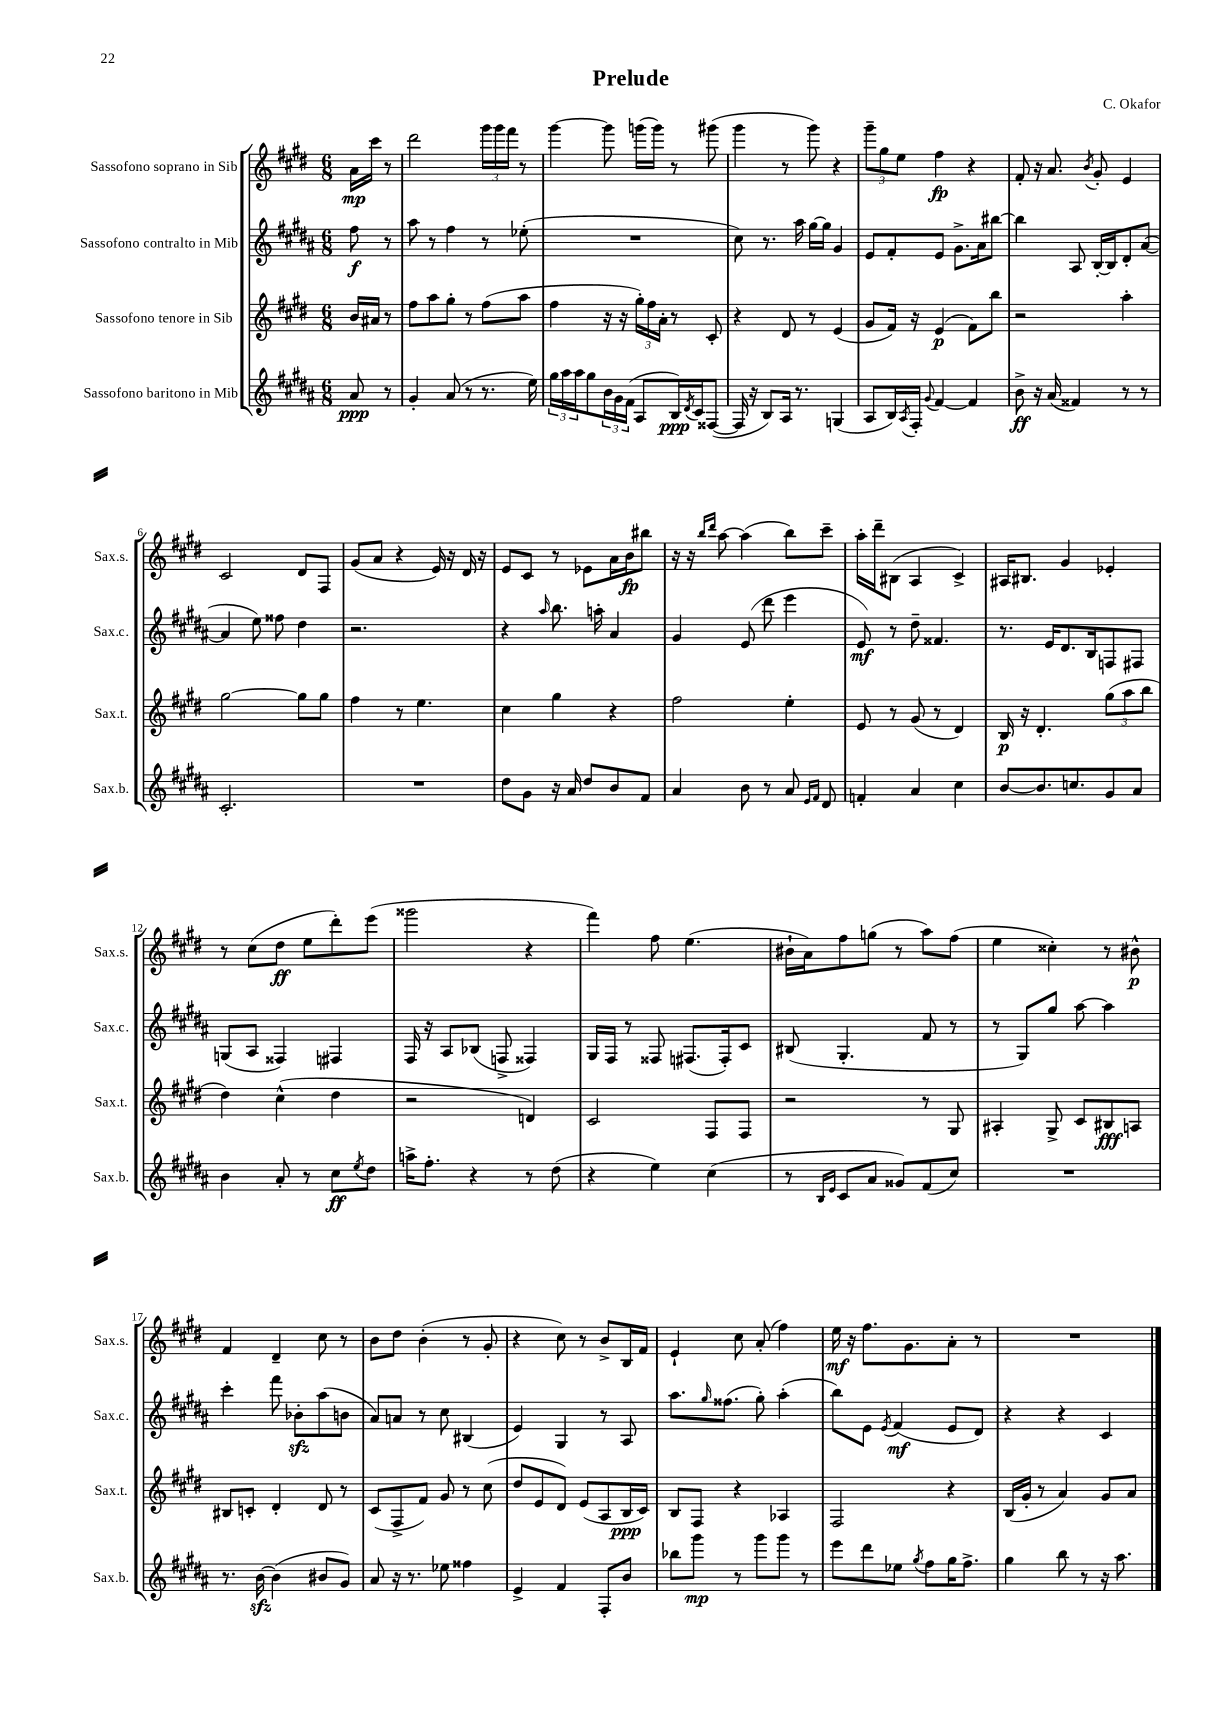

**kern	**dynam	**kern	**dynam	**kern	**dynam	**kern	**dynam
*part4	*part4	*part3	*part3	*part2	*part2	*part1	*part1
*staff4	*staff4	*staff3	*staff3	*staff2	*staff2	*staff1	*staff1
*I"Sassofono baritono in Mib	*	*I"Sassofono tenore in Sib	*	*I"Sassofono contralto in Mib	*	*I"Sassofono soprano in Sib	*
*I'Sax.b.	*	*I'Sax.t.	*	*I'Sax.c.	*	*I'Sax.s.	*
*clefG2	*	*clefG2	*	*clefG2	*	*clefG2	*
*k[f#c#g#d#a#]	*	*k[f#c#g#d#]	*	*k[f#c#g#d#a#]	*	*k[f#c#g#d#]	*
*M6/8	*	*M6/8	*	*M6/8	*	*M6/8	*
=	=	=	=	=	=	=	=
8a#/	ppp	16b/LL	.	8ff#\	f	16a\LL	mp
.	.	16a#X/JJ	.	.	.	16ccc#\JJ	.
8r	.	8r	.	8r	.	8r	.
=1	=1	=1	=1	=1	=1	=1	=1
4g#'/	.	8ff#\L	.	8aa#\	.	2ddd#\	.
.	.	8aa\	.	8r	.	.	.
(8a#/	.	8gg#'\J	.	4ff#\	.	.	.
8r	.	8r	.	.	.	.	.
8.r	.	(8ff#\L	.	8r	.	24ggg#\LL	.
.	.	.	.	.	.	24ggg#\	.
.	.	.	.	.	.	24fff#\JJ	.
.	.	8aa\J	.	(8ee-X'\	.	8r	.
16ee\)	.	.	.	.	.	.	.
=2	=2	=2	=2	=2	=2	=2	=2
24gg#\LL	.	4ff#\	.	2.r	.	[4ggg#\	.
24aa#\	.	.	.	.	.	.	.
24aa#\J	.	.	.	.	.	.	.
8gg#\	.	.	.	.	.	.	.
24b\L	.	16r	.	.	.	8ggg#\]	.
24g#\	.	.	.	.	.	.	.
.	.	16r	.	.	.	.	.
(24f#\JJ	.	.	.	.	.	.	.
8A#/L	.	24gg#'\LL)	.	.	.	(16gggn\LL	.
.	.	24ff#\	.	.	.	.	.
.	.	.	.	.	.	16ggg\JJ)	.
.	.	24a'\JJ	.	.	.	.	.
16B/L)	ppp	8r	.	.	.	8r	.
8qd#/	.	.	.	.	.	.	.
16c#/J	.	.	.	.	.	.	.
([8F##X/J	.	8c#'/	.	.	.	(8ggg#X\	.
=3	=3	=3	=3	=3	=3	=3	=3
16F##/]	.	4r	.	8cc#\)	.	4ggg#\	.
16r	.	.	.	.	.	.	.
8B/L)	.	.	.	8.r	.	.	.
16A#/Jk	.	8d#/	.	.	.	8r	.
8.r	.	.	.	16aa#\	.	.	.
.	.	8r	.	[16gg#\LL	.	8ggg#\)	.
.	.	.	.	16gg#\JJ]	.	.	.
(4Gn/	.	(4e/	.	4g#/	.	4r	.
=4	=4	=4	=4	=4	=4	=4	=4
8A#/L	.	8g#/L	.	8e/L	.	12ggg#~\L	.
.	.	.	.	.	.	12gg#\	.
16B/L)	.	16f#/Jk)	.	8f#'/	.	.	.
.	.	.	.	.	.	12ee\J	.
8qA#/	.	.	.	.	.	.	.
16F#'/JJ	.	16r	.	.	.	.	.
8qqg#/	.	.	.	.	.	.	.
[4f#/	.	(4e/	p	8e/J	.	4ff#\	fp
.	.	.	.	8.g#^\L	.	.	.
4f#/]	.	8f#\L)	.	.	.	4r	.
.	.	.	.	16a#\k	.	.	.
.	.	8bb\J	.	[8bb#X\J	.	.	.
=5	=5	=5	=5	=5	=5	=5	=5
8b^\	ff	2r	.	4bb#\]	.	8f#'/	.
16r	.	.	.	.	.	16r	.
(16a#/	.	.	.	.	.	8.a/	.
4f##X/)	.	.	.	8A#/	.	.	.
.	.	.	.	.	.	8qb/	.
.	.	.	.	[16B'/LL	.	8g#'/	.
.	.	.	.	16B/J]	.	.	.
8r	.	4aa'\	.	8d#'/	.	4e/	.
8r	.	.	.	([8a#/J	.	.	.
!!LO:LB:g=z
=6	=6	=6	=6	=6	=6	=6	=6
2.c#'/	.	[2gg#\	.	4a#/]	.	2c#/	.
.	.	.	.	8ee\)	.	.	.
.	.	.	.	8ff##X\	.	.	.
.	.	8gg#\L]	.	4dd#\	.	8d#/L	.
.	.	8gg#\J	.	.	.	8F#/J	.
=7	=7	=7	=7	=7	=7	=7	=7
2.r	.	4ff#\	.	2.r	.	(8g#/L	.
.	.	.	.	.	.	8a/J	.
.	.	8r	.	.	.	4r	.
.	.	4.ee\	.	.	.	.	.
.	.	.	.	.	.	16e/)	.
.	.	.	.	.	.	16r	.
.	.	.	.	.	.	16d#/	.
.	.	.	.	.	.	16r	.
=8	=8	=8	=8	=8	=8	=8	=8
8dd#\L	.	4cc#\	.	4r	.	8e/L	.
8g#\J	.	.	.	.	.	8c#/J	.
.	.	.	.	16qqaa#/	.	.	.
16r	.	4gg#\	.	8.bb\	.	8r	.
16a#/	.	.	.	.	.	.	.
8dd#/L	.	.	.	.	.	8e-X\L	.
.	.	.	.	16aan'\	.	.	.
8b/	.	4r	.	4a#/	.	16a\L	.
.	.	.	.	.	.	16b\J	fp
8f#/J	.	.	.	.	.	8bb#X\J	.
=9	=9	=9	=9	=9	=9	=9	=9
4a#/	.	2ff#\	.	4g#/	.	16r	.
.	.	.	.	.	.	16r	.
.	.	.	.	.	.	16qqbb/LL	.
.	.	.	.	.	.	16qqddd#/JJ	.
.	.	.	.	.	.	[8aa\	.
8b\	.	.	.	(8e/	.	(4aa\]	.
8r	.	.	.	8ddd#\	.	.	.
8a#/	.	4ee'\	.	4eee\	.	8bb\L)	.
16qqe/LL	.	.	.	.	.	.	.
16qqf#/JJ	.	.	.	.	.	.	.
8d#/	.	.	.	.	.	8ccc#~\J	.
=10	=10	=10	=10	=10	=10	=10	=10
4fn'/	.	8e/	.	8e/)	mf	16aa'\LL	.
.	.	.	.	.	.	16ddd#~\J	.
.	.	8r	.	8r	.	(8B#X\J	.
4a#/	.	(8g#/	.	8dd#~\	.	4A/	.
.	.	8r	.	4.f##X/	.	.	.
4cc#\	.	4d#/)	.	.	.	4c#^/)	.
=11	=11	=11	=11	=11	=11	=11	=11
[8b/L	.	16B/	p	8.r	.	16A#X/KL	.
.	.	16r	.	.	.	8.B#X/J	.
8.b/]	.	4.d#'/	.	.	.	.	.
.	.	.	.	16e/KL	.	.	.
.	.	.	.	8.d#/	.	4g#/	.
8.ccn/	.	.	.	.	.	.	.
.	.	.	.	16B/k	.	.	.
8g#/	.	(12gg#\L	.	8Fn/	.	4e-X'/	.
.	.	12aa\	.	.	.	.	.
8a#/J	.	.	.	8F#X/J	.	.	.
.	.	12bb\J	.	.	.	.	.
!!LO:LB:g=z
=12	=12	=12	=12	=12	=12	=12	=12
4b\	.	4dd#\)	.	(8Gn/L	.	8r	.
.	.	.	.	8A#/J	.	(8cc#\L	.
8a#'/	.	(4cc#^^\	.	4F##X/)	.	8dd#\J	ff
8r	.	.	.	.	.	8ee\L	.
8cc#\L	ff	4dd#\	.	4F#X/	.	8ddd#'\)	.
8qee/	.	.	.	.	.	.	.
8dd#\J	.	.	.	.	.	(8eee\J	.
=13	=13	=13	=13	=13	=13	=13	=13
16aan^\KL	.	2r	.	16F#/	.	2ggg##X\	.
8.ff#'\J	.	.	.	16r	.	.	.
.	.	.	.	8A#/L	.	.	.
4r	.	.	.	(8B-X/J	.	.	.
.	.	.	.	8Fn^/	.	.	.
8r	.	4dn/)	.	4F##X/)	.	4r	.
(8dd#\	.	.	.	.	.	.	.
=14	=14	=14	=14	=14	=14	=14	=14
4r	.	2c#/	.	16G#/LL	.	4fff#\)	.
.	.	.	.	16F#/JJ	.	.	.
.	.	.	.	8r	.	.	.
4ee\)	.	.	.	8F##X/	.	8ff#\	.
.	.	.	.	(8.F#X/L	.	(4.ee\	.
(4cc#\	.	8F#/L	.	.	.	.	.
.	.	.	.	16F#'/k)	.	.	.
.	.	8F#/J	.	8c#/J	.	.	.
=15	=15	=15	=15	=15	=15	=15	=15
8r	.	2r	.	(8B#X/	.	16b#X`\LL	.
.	.	.	.	.	.	16a\J)	.
16qqB/LL	.	.	.	.	.	.	.
16qqe/JJ	.	.	.	.	.	.	.
8c#/L	.	.	.	4.G#'/	.	8ff#\	.
8a#/J	.	.	.	.	.	(8ggn\J	.
8g##X/L)	.	.	.	.	.	8r	.
(8f#/	.	8r	.	8f#/	.	8aa\L)	.
8cc#/J)	.	8G#/	.	8r	.	(8ff#\J	.
=16	=16	=16	=16	=16	=16	=16	=16
2.r	.	4A#X'/	.	8r	.	4ee\	.
.	.	.	.	8G#/L)	.	.	.
.	.	8G#^/	.	8gg#/J	.	4cc##X'\)	.
.	.	8c#/L	.	[8aa#\	.	.	.
.	.	8B#X/	fff	4aa#\]	.	8r	.
.	.	8An/J	.	.	.	8b#X^^\	p
!!LO:LB:g=z
=17	=17	=17	=17	=17	=17	=17	=17
8.r	.	8B#X/L	.	4ccc#'\	.	4f#/	.
.	.	8cn'/J	.	.	.	.	.
[16bzz\	.	.	.	.	.	.	.
(4b\]	.	4d#'/	.	8fff#\	.	4d#~/	.
.	.	.	.	8b-Xzz'\L	.	.	.
8b#X/L	.	8d#/	.	(8aa#\	.	8cc#\	.
8g#/J)	.	8r	.	8bn\J	.	8r	.
=18	=18	=18	=18	=18	=18	=18	=18
8a#/	.	(8c#/L	.	8a#/L)	.	8b\L	.
16r	.	8F#^/	.	8an/J	.	8dd#\J	.
8.r	.	.	.	.	.	.	.
.	.	8f#/J)	.	8r	.	(4b'\	.
8ee-X\	.	8g#/	.	8cc#\	.	.	.
4ff##X\	.	8r	.	(4B#X/	.	8r	.
.	.	(8cc#\	.	.	.	8g#'/	.
=19	=19	=19	=19	=19	=19	=19	=19
4e^/	.	8dd#/L	.	4e/)	.	4r	.
.	.	8e/	.	.	.	.	.
4f#/	.	8d#/J)	.	4G#/	.	8cc#\)	.
.	.	(8e/L	.	.	.	8r	.
8F#'/L	.	8A/	.	8r	.	8b^/L	.
8b/J	.	16B/L	ppp	8A#/	.	16B/L	.
.	.	16c#/JJ)	.	.	.	16f#/JJ	.
=20	=20	=20	=20	=20	=20	=20	=20
8bb-X\L	.	8B/L	.	8.aa#\L	.	4e`/	.
8ggg#\J	mp	8F#/J	.	.	.	.	.
.	.	.	.	16qqgg#/	.	.	.
.	.	.	.	(8.ff##X\J	.	.	.
8r	.	4r	.	.	.	8cc#\	.
8ggg#\L	.	.	.	8gg#'\)	.	(8a'/	.
8ggg#\J	.	4A-X/	.	(4aa#'\	.	4ff#\)	.
8r	.	.	.	.	.	.	.
=21	=21	=21	=21	=21	=21	=21	=21
8eee\L	.	2F#/	.	8bb\L)	.	16ee\	mf
.	.	.	.	.	.	16r	.
8ddd#\	.	.	.	8e\J	.	8.ff#\L	.
.	.	.	.	8qe/	.	.	.
8ee-X\J	.	.	.	(4f#/	mf	.	.
.	.	.	.	.	.	8.g#\	.
8qgg#/	.	.	.	.	.	.	.
8ff#\L	.	.	.	.	.	.	.
16gg#\K	.	4r	.	8e/L	.	8a'\J	.
8.ff#^\J	.	.	.	.	.	.	.
.	.	.	.	8d#/J)	.	8r	.
=22	=22	=22	=22	=22	=22	=22	=22
4gg#\	.	(16B/LL	.	4r	.	2.r	.
.	.	16g#'/JJ	.	.	.	.	.
.	.	8r	.	.	.	.	.
8bb\	.	4a/)	.	4r	.	.	.
8r	.	.	.	.	.	.	.
16r	.	8g#/L	.	4c#/	.	.	.
8.aa#\	.	.	.	.	.	.	.
.	.	8a/J	.	.	.	.	.
==	==	==	==	==	==	==	==
*-	*-	*-	*-	*-	*-	*-	*-
